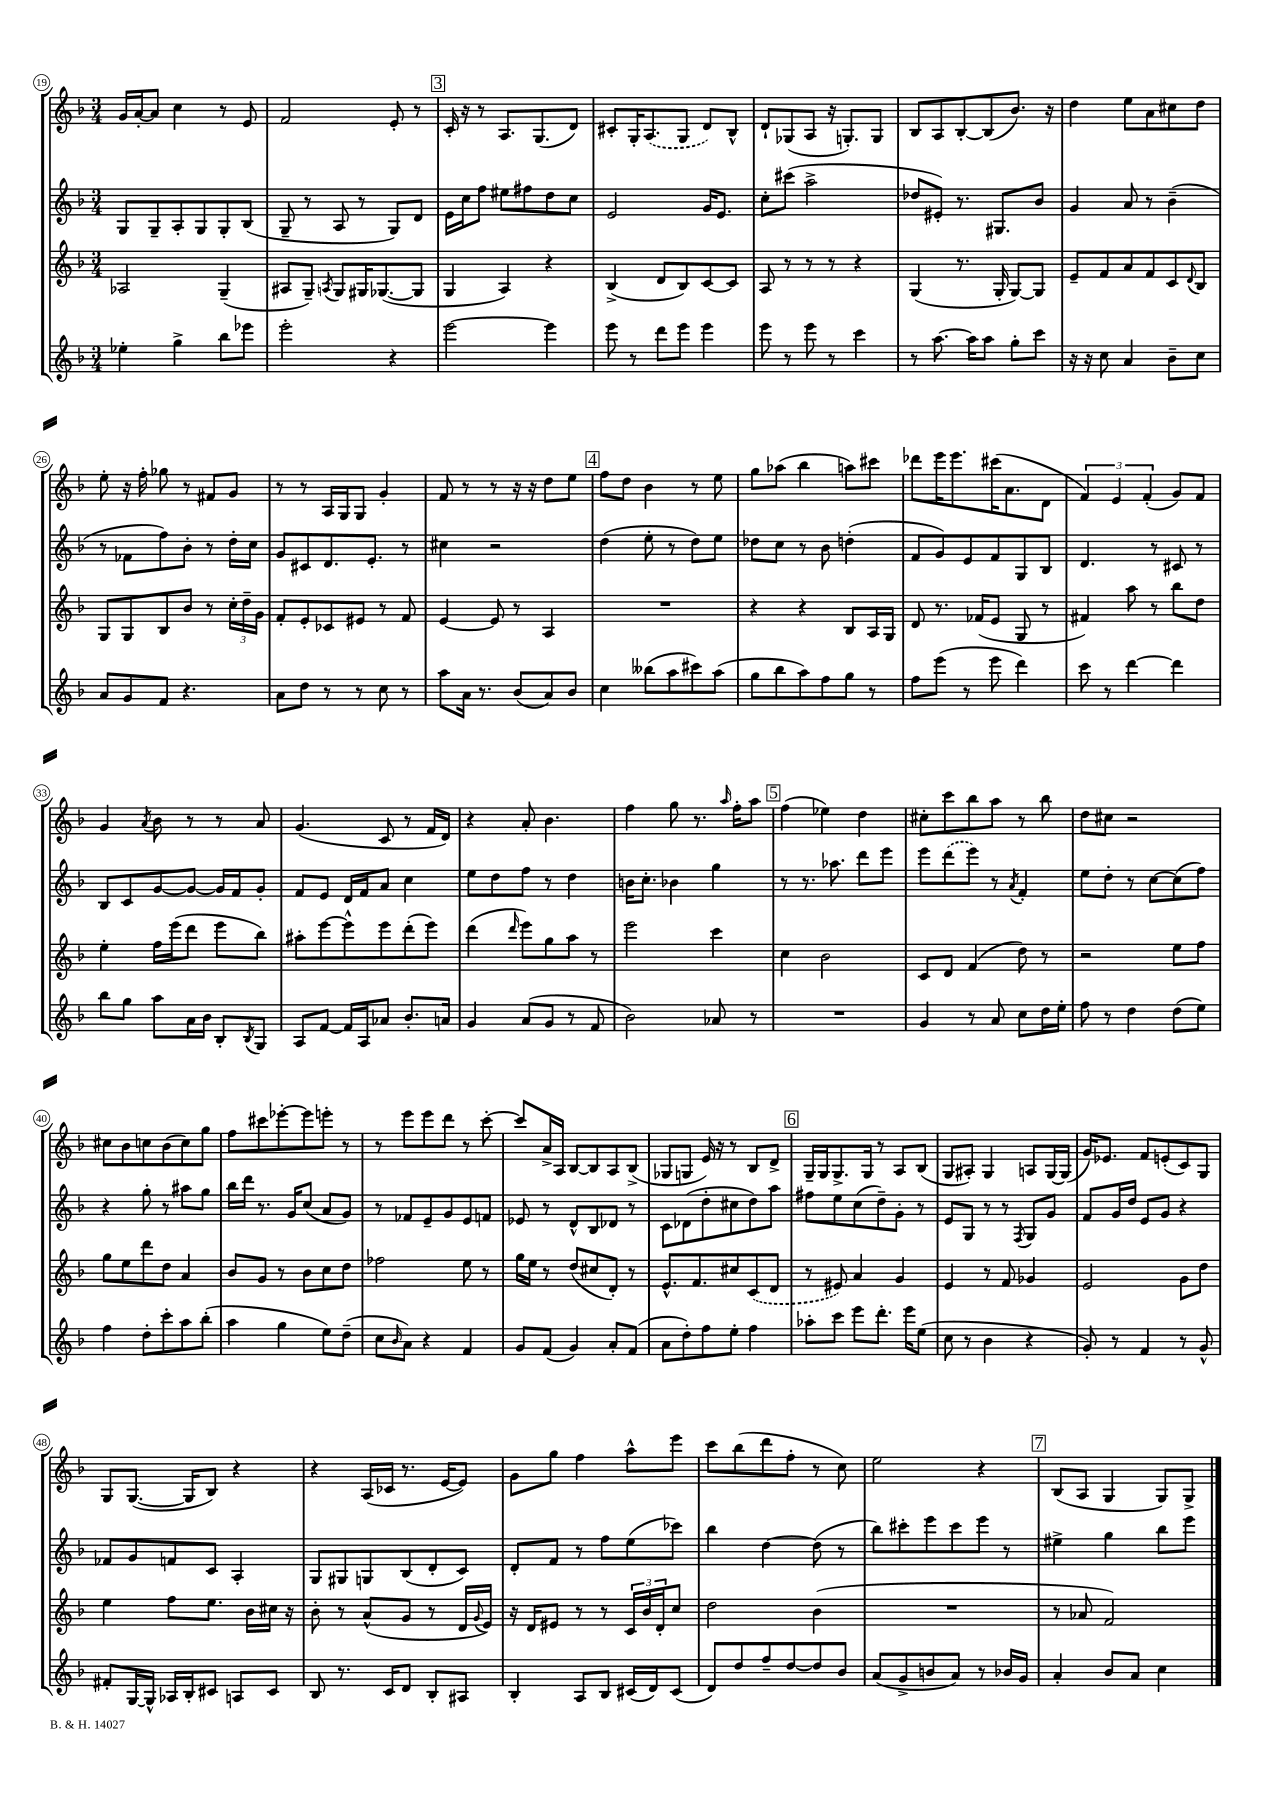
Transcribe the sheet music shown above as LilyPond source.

<<
\new StaffGroup <<
\new Staff = "s0" {
    \clef treble \key f \major \numericTimeSignature \time 3/4
    g'16 a'16~-. a'8 c''4 r8 e'8 |
    f'2 e'8-. r8 |
    \mark \markup { \box "3" } c'16-. r16 r8 a8. g8.( d'8) |
    cis'8-. g16-. \once \slurDashed a8.( g8 d'8) bes8-^ |
    d'8-! ges8( a8 r16 g8.-.) g8 |
    bes8 a8 bes8~-. bes8( bes'8.) r16 |
    d''4 e''8 a'8 cis''8 d''8 |
    e''8-. r16 f''16-. ges''8 r8 fis'8 g'8 |
    r8 r8 a16 g16 g8 g'4-. |
    f'8 r8 r8 r16 r16 d''8 e''8 |
    \mark \markup { \box "4" } f''8 d''8 bes'4 r8 e''8 |
    g''8 aes''8( bes''4 a''8) cis'''8 |
    des'''8 e'''16 e'''8. cis'''16( a'8. d'8 |
    \tuplet 3/2 { f'4) e'4 f'4-.( } g'8) f'8 |
    g'4 \acciaccatura { a'8 } bes'8 r8 r8 a'8 |
    g'4.( c'8 r8 f'16 d'16) |
    r4 a'8-. bes'4. |
    f''4 g''8 r8. \grace { a''16 } f''16-. a''8 |
    \mark \markup { \box "5" } f''4( ees''4) d''4 |
    cis''8-. c'''8 bes''8 a''8 r8 bes''8 |
    d''8 cis''8 r2 |
    cis''8 bes'8 c''8 bes'8( c''8) g''8 |
    f''8 cis'''8 ees'''8~-. ees'''8 e'''8-. r8 |
    r8 e'''8 e'''8 d'''8 r8 c'''8~-. |
    c'''8 a'16-> a16 bes8~ bes8 a8 bes8->( |
    ges8 g8 e'16) r16 r8 bes8 d'8-> |
    \mark \markup { \box "6" } g16-- g16 g8.-> g16 r8 a8 bes8( |
    g8 ais8-.) g4 a8 g16~ g16( |
    g'16) ees'8. f'8 e'8-.( c'8) g8 |
    g8 g8.~( g16 bes8) r4 |
    r4 a16( ces'16 r8. e'16~ e'8) |
    g'8 g''8 f''4 a''8-^ e'''8 |
    c'''8 bes''8( d'''8 f''8-. r8 c''8) |
    e''2 r4 |
    \mark \markup { \box "7" } bes8( a8 g4 g8) g8-> \bar "|." |
}
\new Staff = "s1" {
    \clef treble \key f \major \numericTimeSignature \time 3/4
    g8 g8-- a8-. g8 g8-. bes8( |
    g8-- r8 a8 r8 g8) d'8 |
    \mark \markup { \box "3" } e'16 c''16 f''8 eis''8 fis''8 d''8 c''8 |
    e'2 g'16 e'8. |
    c''8-. cis'''8( a''2-> |
    des''8 eis'8-.) r8. gis8. bes'8 |
    g'4 a'8 r8 bes'4--( |
    r8 fes'8 f''8) bes'8-. r8 d''16-. c''16 |
    g'8 cis'8 d'8. e'8.-. r8 |
    cis''4 r2 |
    \mark \markup { \box "4" } d''4( e''8-. r8 d''8) e''8 |
    des''8 c''8 r8 bes'8 d''4-.( |
    f'8 g'8) e'8 f'8 g8 bes8 |
    d'4. r8 cis'8 r8 |
    bes8 c'8 g'8~ g'8~ g'16 f'16 g'8-. |
    f'8 e'8 d'16 f'16 a'8 c''4 |
    e''8 d''8 f''8 r8 d''4 |
    b'16 c''8.-. bes'4 g''4 |
    \mark \markup { \box "5" } r8 r8. aes''8. d'''8 e'''8 |
    e'''8 \once \slurDashed d'''8( e'''8) r8 \acciaccatura { a'8 } f'4-. |
    e''8 d''8-. r8 c''8~ c''8( f''8) |
    r4 g''8-. r8 ais''8 g''8 |
    bes''16 d'''16 r8. g'16 c''8( a'8 g'8) |
    r8 fes'8 e'8-- g'8 e'8 f'8 |
    ees'8 r8 d'8-^ bes8 des'8 r8 |
    c'8 des'8( d''8-. cis''8 d''8) a''8 |
    \mark \markup { \box "6" } fis''8 e''8 c''8( d''8--) g'8-. r8 |
    e'8 g8 r8 r8 \acciaccatura { f8 } g8 g'8 |
    f'8 g'16 d''16 e'8 g'8 r4 |
    fes'8 g'8 f'8 c'8 a4-. |
    g8 gis8 g8 bes8( d'8-. c'8) |
    d'8-. f'8 r8 f''8 e''8( ces'''8) |
    bes''4 d''4~ d''8( r8 |
    bes''8) cis'''8-. e'''8 cis'''8 e'''8 r8 |
    \mark \markup { \box "7" } eis''4-> g''4 bes''8 e'''8 \bar "|." |
}
\new Staff = "s2" {
    \clef treble \key f \major \numericTimeSignature \time 3/4
    aes2 g4--( |
    ais8 g8--) \acciaccatura { a8 } g8 gis16 ges8.~( ges8 |
    \mark \markup { \box "3" } g4 a4) r4 |
    bes4->( d'8 bes8) c'8~ c'8 |
    a8 r8 r8 r8 r4 |
    g4( r8. g16-. g8~) g8 |
    e'8-- f'8 a'8 f'8 c'8 \appoggiatura { d'8 } bes8 |
    g8 g8 bes8 bes'8 r8 \tuplet 3/2 { c''16-. d''16-- g'16 } |
    f'8-. e'8-. ces'8 eis'8 r8 f'8 |
    e'4~ e'8 r8 a4 |
    \mark \markup { \box "4" } R2. |
    r4 r4 bes8 a16 g16 |
    d'8 r8. fes'16( e'8 g8 r8 |
    fis'4) a''8 r8 bes''8 d''8 |
    e''4-. f''16 e'''16( d'''8 e'''8 bes''8) |
    ais''8-. e'''8~ e'''8-^ e'''8 d'''8-.( e'''8) |
    d'''4( \grace { d'''16 } e'''8) g''8 a''8 r8 |
    e'''2 c'''4 |
    \mark \markup { \box "5" } c''4 bes'2 |
    c'8 d'8 f'4( d''8) r8 |
    r2 e''8 f''8 |
    g''8 e''8 d'''8 d''8 a'4 |
    bes'8 g'8 r8 bes'8 c''8 d''8 |
    fes''2 e''8 r8 |
    g''16 e''16 r8 d''8( cis''8 d'8-.) r8 |
    e'8.-^ f'8. cis''8 \once \slurDashed c'8( d'8 |
    \mark \markup { \box "6" } r8 eis'8) a'4 g'4 |
    e'4 r8 f'8 ges'4 |
    e'2 g'8 d''8 |
    e''4 f''8 e''8. bes'16 cis''16 r16 |
    bes'8-. r8 a'8-^( g'8 r8 d'16 \appoggiatura { g'8 } e'16) |
    r16 d'16 eis'8 r8 r8 \tuplet 3/2 { c'16 bes'16 d'16-. } c''8 |
    d''2 bes'4( |
    R2. |
    \mark \markup { \box "7" } r8 aes'8 f'2) \bar "|." |
}
\new Staff = "s3" {
    \clef treble \key f \major \numericTimeSignature \time 3/4
    ees''4-. g''4-> bes''8 ees'''8 |
    e'''2-. r4 |
    \mark \markup { \box "3" } e'''2~ e'''4 |
    e'''8 r8 d'''8 e'''8 e'''4 |
    e'''8 r8 e'''8 r8 c'''4 |
    r8 a''8.~ a''16 a''8 g''8-. c'''8 |
    r16 r16 c''8 a'4 bes'8-- c''8 |
    a'8 g'8 f'8 r4. |
    a'8 d''8 r8 r8 c''8 r8 |
    a''8 a'16 r8. bes'8( a'8) bes'8 |
    \mark \markup { \box "4" } c''4 beses''8( a''8 cis'''8) a''8( |
    g''8 bes''8 a''8) f''8 g''8 r8 |
    f''8 e'''8( r8 e'''8 d'''4) |
    c'''8 r8 d'''4~ d'''4 |
    bes''8 g''8 a''8 a'16 bes'16 bes8-. \acciaccatura { bes8 } g8 |
    a8 f'8~ f'16 a16 aes'8 bes'8.-. a'16 |
    g'4 a'8( g'8 r8 f'8 |
    bes'2) aes'8 r8 |
    \mark \markup { \box "5" } R2. |
    g'4 r8 a'8 c''8 d''16 e''16-. |
    f''8 r8 d''4 d''8( e''8) |
    f''4 d''8-. c'''8-. a''8 bes''8-.( |
    a''4 g''4 e''8) d''8--( |
    c''8 \grace { bes'16 } a'8) r4 f'4 |
    g'8 f'8( g'4) a'8-. f'8( |
    a'8 d''8-.) f''8 e''8-. f''4 |
    \mark \markup { \box "6" } aes''8-. c'''8 e'''8 d'''8.-. e'''16 e''8( |
    c''8 r8 bes'4 r4 |
    g'8-.) r8 f'4 r8 g'8-^ |
    fis'8-. g16~ g16-^ aes16 bes16-. cis'8 a8 cis'8 |
    bes8 r8. c'16 d'8 bes8-. ais8 |
    bes4-. a8 bes8 cis'16( d'16) cis'8( |
    d'8) d''8 f''8-- d''8~ d''8 bes'8 |
    a'8( g'8-> b'8 a'8) r8 bes'16 g'16 |
    \mark \markup { \box "7" } a'4-. bes'8 a'8 c''4 \bar "|." |
}
>>
>>
\layout { \context { \Score currentBarNumber = #19 \override BarNumber.stencil = #(make-stencil-circler 0.1 0.3 ly:text-interface::print) } }
